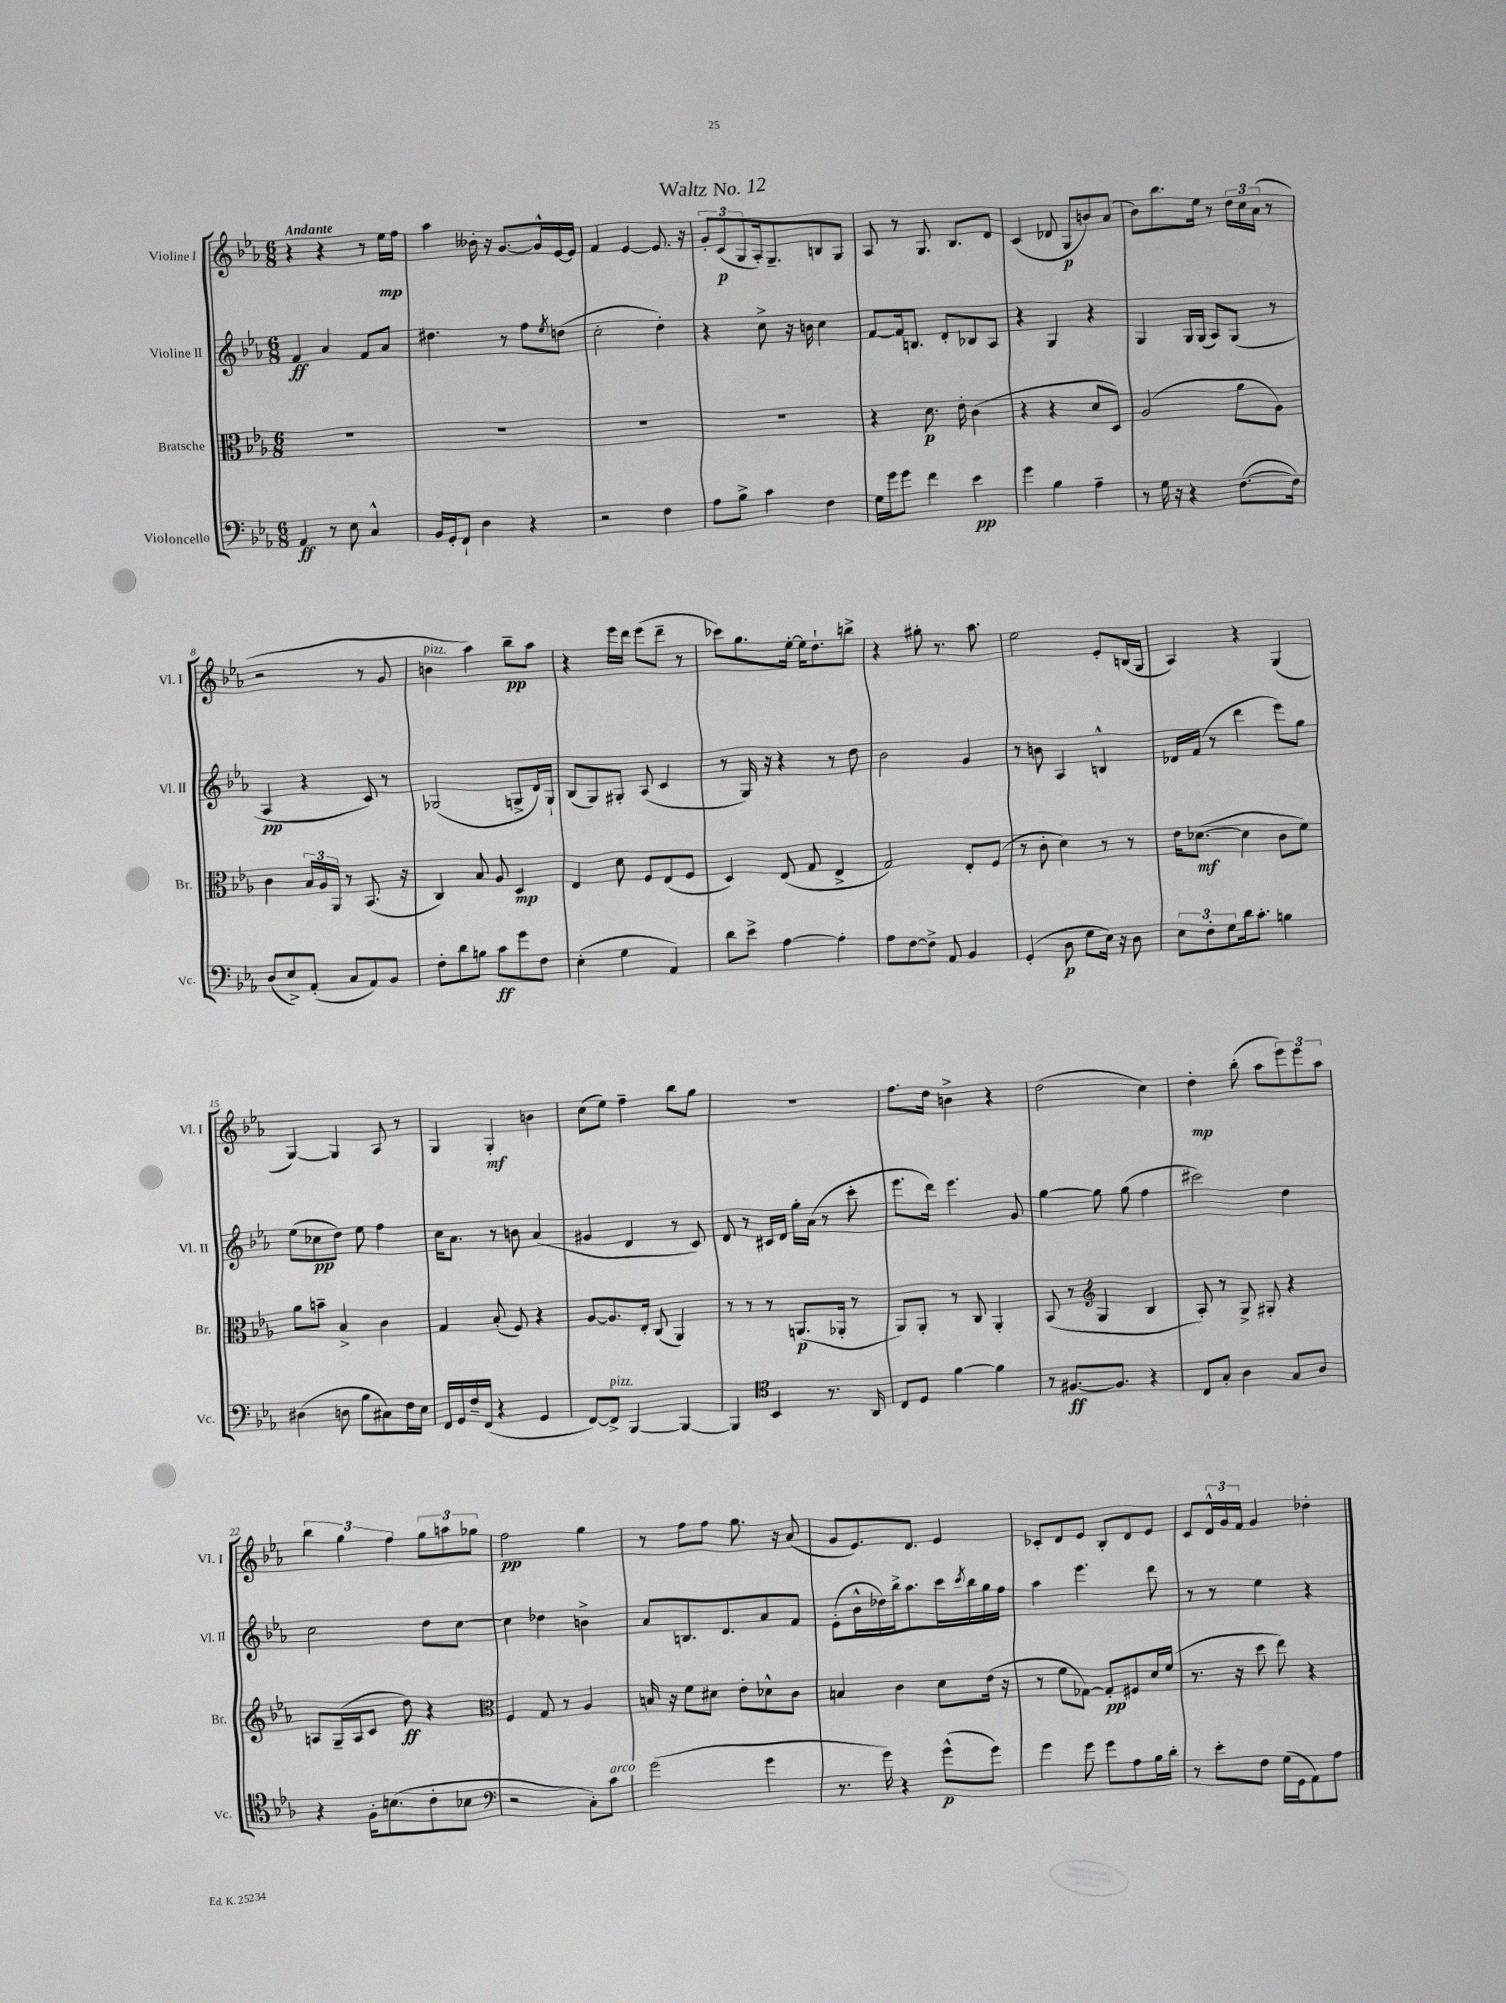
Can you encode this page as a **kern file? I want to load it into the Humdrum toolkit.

**kern	**kern	**kern	**kern
*staff4	*staff3	*staff2	*staff1
*clefF4	*clefC3	*clefG2	*clefG2
*k[b-e-a-]	*k[b-e-a-]	*k[b-e-a-]	*k[b-e-a-]
*M6/8	*M6/8	*M6/8	*M6/8
4AA-	2.r	4f	4r
8r	.	4a-	4r
8E-	.	.	.
4C^^	.	8f	8r
.	.	8a-	16ee-
.	.	.	16ff
=	=	=	=
16BB-	2.r	4.dd#	4aa-
16GG'	.	.	.
8FF`	.	.	.
4D	.	.	16b--'
.	.	.	16r
.	.	8r	[8.g
4r	.	8ff	.
.	.	.	16g^^]
.	.	8qee-	.
.	.	(8dd	[16e-
.	.	.	16e-]
=	=	=	=
2r	2.r	2cc'	4f
.	.	.	[4e-
4F	.	4dd')	8.e-]
.	.	.	16r
=	=	=	=
8A-	2.r	4r	12g'
.	.	.	(12c
8B-^	.	.	.
.	.	.	12G
4c	.	8cc^	16A-')
.	.	.	8.G~
.	.	16r	.
.	.	16b	.
4F	.	4cc	8B
.	.	.	8G
=	=	=	=
16G	4r	[8f	8A-
16g	.	.	.
8g	.	16f]	8r
.	.	8.B	.
4f	8.d	.	8.G
.	.	8d'	.
.	16e-'	.	8.B-
4e-	(4c	8B-	.
.	.	8A-	8d
=	=	=	=
4g	4r	4r	(4c
4B-	4r	4G	8d-
.	.	.	8G
4A-~	8d	4r	8b)
.	8D)	.	(8a-
=	=	=	=
8r	(2A-	4G	8b-)
16G	.	.	8.bb-
16r	.	.	.
4r	.	16G	.
.	.	(16G	16ee-
.	.	8A-)	8r
([8.F	8a-	(8G	24dd
.	.	.	24cc
.	.	.	(24a-
.	8A-)	8r	8r
16F])	.	.	.
=	=	=	=
(8D	4c	4A-	2r
8E-^)	.	.	.
(8AA-'	24B-	4r	.
.	24A-	.	.
.	24AA-	.	.
8C	8r	.	.
8AA-)	(8.BB-	8c)	8r
8BB-	.	8r	8g
.	16r	.	.
=	=	=	=
8F'	4C)	(2G-	4b
8d	.	.	.
8B	8B-	.	4aa-)
8c	8A-	.	.
8g	4D	8G^	8bb-~
8F	.	16d)	8aa-
.	.	16G`	.
=	=	=	=
(4E-'	4E-	(8B-	4r
.	.	8G)	.
4G	8d	8G#'	16eee-
.	.	.	16ddd
.	8F	(8A-	(8eee-
4AA-)	(8E-	4c	8ddd~
.	8F	.	8r
=	=	=	=
8d	4D)	8r	8ccc-)
8e-^	.	16G)	8.gg
.	.	16r	.
[4A-	(8E-	4r	.
.	.	.	[16ee-'
.	8G	.	16ee-]
.	.	.	8.dd`
4A-']	4E-^	8r	.
.	.	8dd	8bb^
=	=	=	=
8A-	2G)	2b-	4r
[8F	.	.	.
8F^]	.	.	8gg#'
8AA-	.	.	8.r
4BB-	8E-'	4g	.
.	.	.	8.aa-
.	(8F	.	.
=	=	=	=
(4GG'	8r	8r	2ee-
.	8c'	8b	.
8D	4d)	4A-	.
8G	.	.	.
16E-)	8r	4B^^	8e-'
16r	.	.	.
8D	8r	.	(16B
.	.	.	16G
=	=	=	=
12E-	16e-	16d-	4A-)
.	([8.d-	(16f	.
12F'	.	.	.
.	.	8r	.
12G	.	.	.
16d	4d-]	4ddd	4r
8.c'	.	.	.
4B	8c	8eee-)	(4G
.	8f)	8gg	.
=	=	=	=
(4D#	8a-	(8ee-	[4G)
.	8b~	8cc-	.
8D	4B-^	8dd)	4G]
8B-	.	8ee-	.
8C#)	4c	4ff	8A-
16F	.	.	8r
16E-	.	.	.
=	=	=	=
16FF	4G	16cc	4G
16GG	.	8.a-	.
16F~	.	.	.
(16FF	.	.	.
4r	(8B-'	8r	4G'
.	8F)	8b	.
4GG	4r	(4a-	4b
=	=	=	=
[8FF)	[8A-	4g#	(8cc
8FF^]	8.A-]	.	8ee-)
[4BBB-	.	4d	4ff~
.	16E-'	.	.
.	(8C	.	.
4BBB-_	4AA-)	8r	8bb-
.	.	8c)	8gg
=	=	=	=
4BBB-]	8r	8d	2.r
.	8r	8r	.
*clefC4	*	*	*
4BB-	8r	16c#	.
.	.	16d	.
.	(8.AA	16gg'	.
.	.	(16a-	.
8.r	.	8r	.
.	16AA-'	.	.
.	8r	8ccc'	.
16AA-	.	.	.
=	=	=	=
8C	8AA-)	8.eee-	8.ff
8D	8AA-'	.	.
.	.	16ddd)	16dd
[4f	8r	4.eee-	4b^
.	8C	.	.
4f]	4AA-'	.	4r
.	.	8g	.
=	=	=	=
8r	(8BB-	[4gg	(2dd
[8.F#	8r	.	.
*	*clefG2	*	*
.	4G	8gg]	.
8.F#]	.	.	.
.	.	(8gg	.
4r	4B-	4ff	4cc)
=	=	=	=
8C	8A-')	2ccc#)	4dd'
8G'	8r	.	.
4A-	8G^	.	(8bb-'
.	8G#'	.	8aa-
8G	4r	4dd	12eee-)
.	.	.	12eee-
8A-	.	.	.
.	.	.	12aa-
=	=	=	=
4r	8A	2cc	6bb-
.	(16G~	.	.
.	.	.	6gg
.	16A	.	.
16F'	8c	.	.
(8.B	.	.	.
.	.	.	6ff
.	8dd)	.	.
8c'	4r	8dd	12gg
.	.	.	12aa
8B-	.	[8cc	.
.	.	.	12gg-
=	=	=	=
*clefF4	*clefC3	*	*
2r	4F	4cc]	2ff
.	8G	4dd-	.
.	8r	.	.
8C')	4A-	4b^	4gg
8c	.	.	.
=	=	=	=
(2g	16B	8a-	8r
.	16r	.	.
.	8f	8.B	8ff
.	8d#	.	8ff
.	.	8.d	.
.	8e-'	.	8.gg
4g	8d-^^	8a-	.
.	.	.	16r
.	8c	8f	(8a-
=	=	=	=
8.r	4B	(8e-'	8g
.	.	16b-^^	8.e-)
16g)	.	16dd-)	.
4r	4c	16bb-^	.
.	.	8.aa-	8.d
(8g^^	8d	16ccc	4e-
.	.	8qccc	.
.	.	16bb-	.
8g)	(16e-	16gg	.
.	16r	16ff	.
=	=	=	=
4g	8r	4aa-	8c-'
.	8f	.	8d
8g	[8G-)	4.eee-	8e-
8g	8G-']	.	8B-'
8A-	8F#	.	8d
16B-	16d	8ddd	8e-
16d'	(16f	.	.
=	=	=	=
8r	8.r	8r	8c
8e-'	.	8r	24d^^
.	.	.	24g
.	16r	.	.
.	.	.	24f
8F	8dd	4ee-	4g
(16G	8ee-)	.	.
16GG	.	.	.
8AA-)	4r	4r	4dd-'
8A-	.	.	.
==	==	==	==
*-	*-	*-	*-
